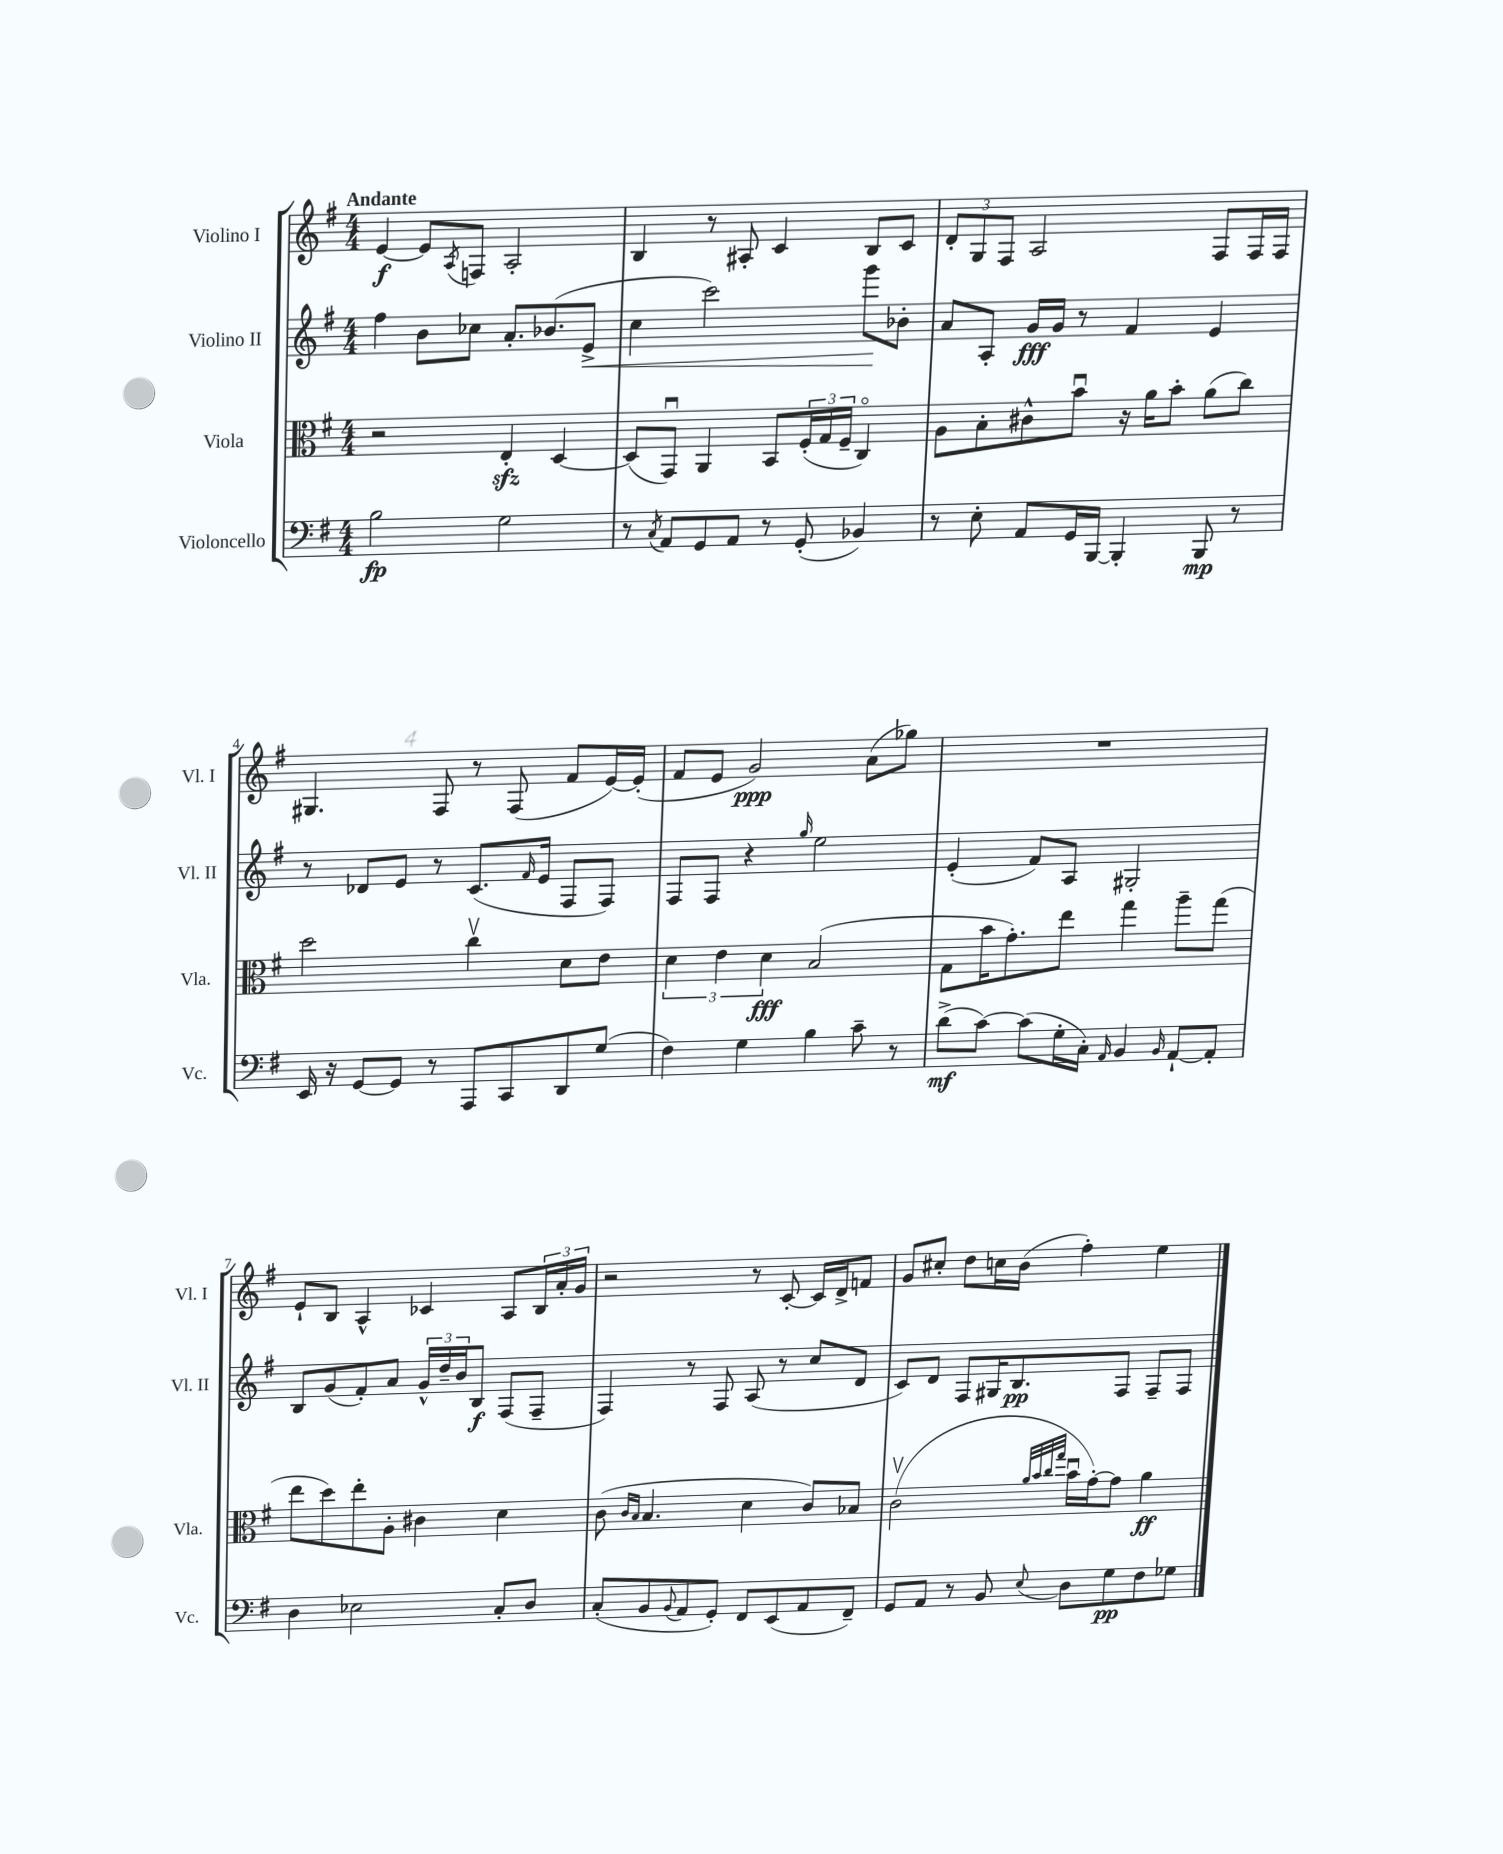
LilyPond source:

<<
\new StaffGroup <<
\new Staff = "s0" \with { instrumentName = "Violino I" shortInstrumentName = "Vl. I" } {
    \clef treble \key g \major \numericTimeSignature \time 4/4 \tempo "Andante"
    e'4~\f e'8 \acciaccatura { a8 } f8 a2-. |
    b4 r8 ais8-. c'4 b8 c'8 |
    \tuplet 3/2 { d'8-. g8 fis8 } a2 fis8 fis16 fis16 |
    gis4. fis8 r8 fis8( fis'8 e'16~) e'16-.( |
    fis'8 e'8 g'2\ppp) a'8( ges''8) |
    R1 |
    e'8-! b8 a4-^ ces'4 a8 \tuplet 3/2 { b16 a'16-. g'16 } |
    r2 r8 c'8~-. c'16 d'16-> f'8 |
    g'8 cis''8-. d''8 c''16 b'16( fis''4-.) e''4 \bar "|." |
}
\new Staff = "s1" \with { instrumentName = "Violino II" shortInstrumentName = "Vl. II" } {
    \clef treble \key g \major \numericTimeSignature \time 4/4
    fis''4 b'8 ces''8 a'8.-. bes'8.( e'8->\< |
    c''4 c'''2) g'''8\! bes'8-. |
    a'8 a8-. g'16\fff g'16 r8 fis'4 e'4 |
    r8 des'8 e'8 r8 c'8.( \grace { fis'16 } e'16 fis8 fis8) |
    fis8 fis8 r4 \grace { g''16 } e''2 |
    e'4-.( fis'8) a8 gis2-. |
    b8 g'8( fis'8-.) a'8 \tuplet 3/2 { g'16-^ d''16-- b'16 } b8\f fis8( fis8-- |
    fis4) r8 fis8 a8( r8 c''8 d'8 |
    c'8) d'8 fis8 gis16 b8.\pp fis8 fis8-- fis8 \bar "|." |
}
\new Staff = "s2" \with { instrumentName = "Viola" shortInstrumentName = "Vla." } {
    \clef alto \key g \major \numericTimeSignature \time 4/4
    r2 e4-.\sfz d4~ |
    d8( g,8\downbow) a,4 b,8 \tuplet 3/2 { fis16-.( g16 fis16-- } c4\flageolet) |
    a8 b8-. cis'8-^ b'8\downbow r16 a'16 b'8-. a'8( c''8) |
    d''2 c''4\upbow d'8 e'8 |
    \tuplet 3/2 { d'4 e'4 d'4\fff } b2( |
    g8 b'16 g'8.-.) e''8 g''4 a''8-- g''8( |
    e''8 d''8) e''8-. a8-. cis'4 d'4 |
    c'8( \grace { c'16 b16 } b4. d'4 c'8) bes8 |
    c'2\upbow( \grace { a'32 b'32 c''32 g''32 } b'16\downbow g'16~-.) g'8 a'4\ff \bar "|." |
}
\new Staff = "s3" \with { instrumentName = "Violoncello" shortInstrumentName = "Vc." } {
    \clef bass \key g \major \numericTimeSignature \time 4/4
    b2\fp g2 |
    r8 \acciaccatura { c8 } a,8 g,8 a,8 r8 g,8-.( bes,4) |
    r8 e8-. a,8 g,16 b,,16~ b,,4-. b,,8\mp r8 |
    e,16 r16 g,8~ g,8 r8 a,,8 c,8 d,8 g8( |
    fis4) g4 b4 c'8-- r8 |
    d'8->\mf( c'8~) c'8( g16-. c16-.) \grace { a,16 } b,4 \grace { b,16 } a,8~-! a,8-. |
    d4 ees2 c8-. d8 |
    c8-.( b,8 \appoggiatura { b,8 } a,8 g,8-.) fis,8 e,8( a,8 fis,8--) |
    g,8 a,8 r8 b,8 \appoggiatura { e8 } d8 g8\pp fis8 ges8 \bar "|." |
}
>>
>>
